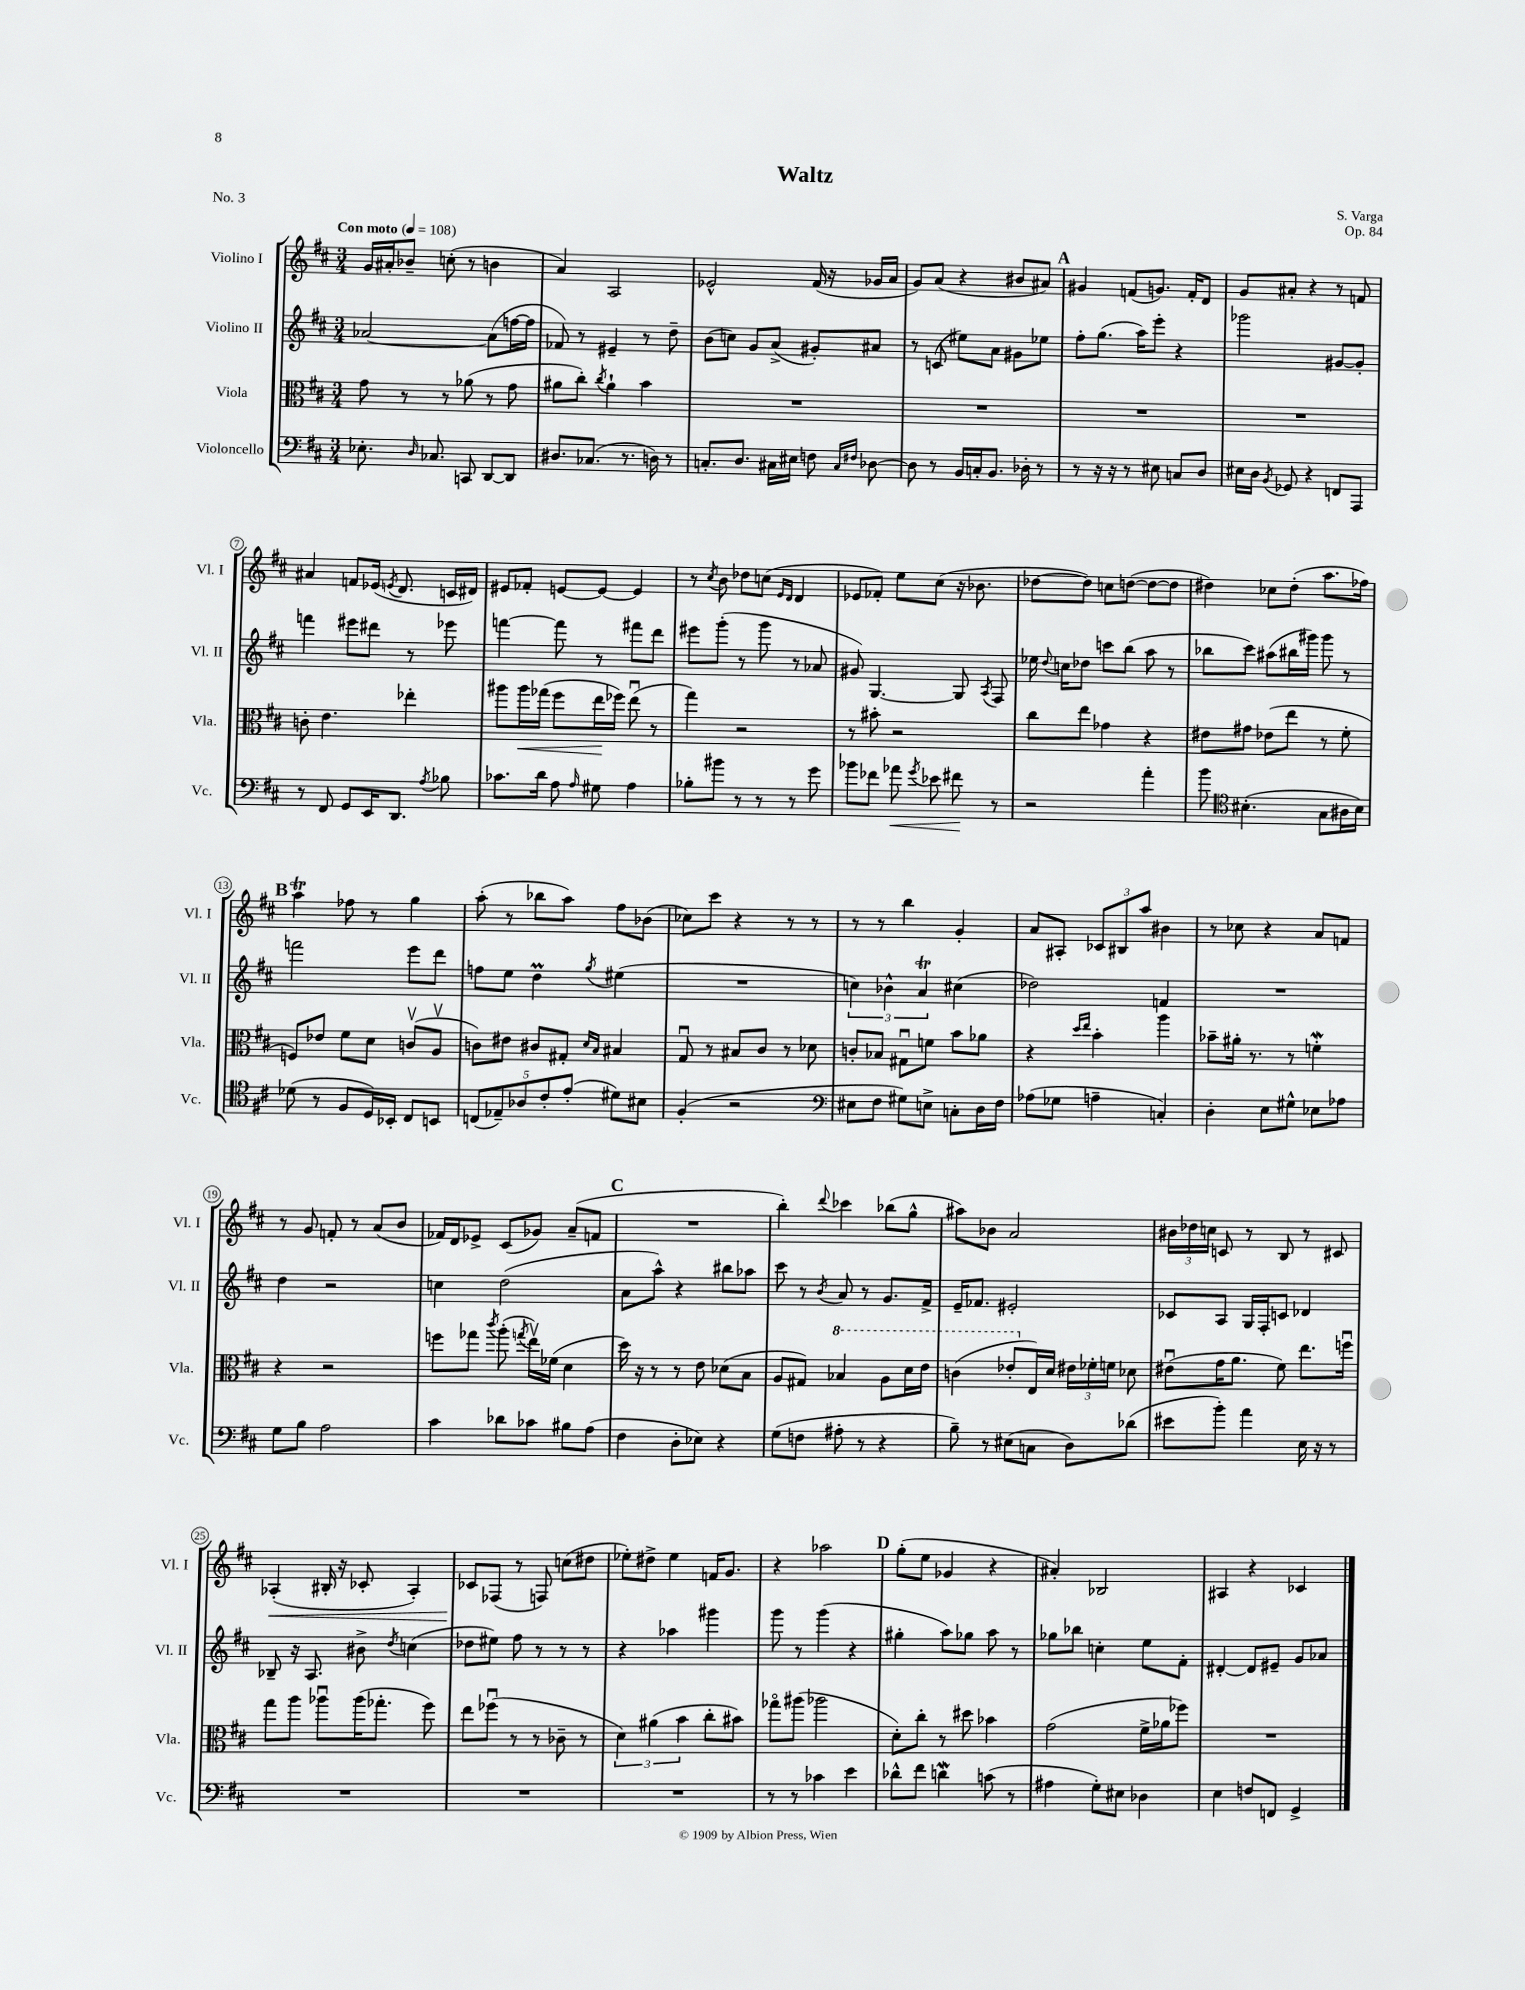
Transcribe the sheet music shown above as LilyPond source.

\header { title = "Waltz" composer = "S. Varga" opus = "Op. 84" piece = "No. 3" }
<<
\new StaffGroup <<
\new Staff = "s0" \with { instrumentName = "Violino I" shortInstrumentName = "Vl. I" } {
    \clef treble \key d \major \numericTimeSignature \time 3/4 \tempo "Con moto" 4 = 108
    \autoBeamOff g'16[ ais'16-. bes'8]-- c''8-.( r8 b'4 |
    a'4) a2 |
    ees'2-^ fis'16( r16 ges'16[ a'16] |
    g'8[) a'8]( r4 bis'8[ ais'8]) |
    \mark \markup { \bold "A" } gis'4 f'8[( g'8.]) f'16[-. d'8] |
    g'8[ ais'8]-. r4 r8 f'8 |
    ais'4 f'8[ ees'16]( \acciaccatura { e'8 } d'8. c'16[ dis'16]) |
    eis'8[ fes'8]-. e'8[~ e'8]~ e'4 |
    r8 \acciaccatura { cis''8 } b'8 des''8[ c''8]( \grace { e'16[ d'16] } d'4 |
    ees'8[ fes'8]-.) e''8[ cis''8]( r16 bes'8. |
    des''8[~ des''8]) c''8[ d''8]~( d''8[~ d''8] |
    dis''4) ces''8[ dis''8]-.( a''8.[ fes''16]) |
    \mark \markup { \bold "B" } a''4\trill fes''8 r8 g''4 |
    a''8-.( r8 bes''8[ a''8]) fis''8[ bes'8]( |
    ces''8[) cis'''8] r4 r8 r8 |
    r8 r8 b''4 g'4-. |
    a'8[ ais8]-. \tuplet 3/2 { ces'8[ bis8 a''8] } bis'4 |
    r8 ces''8 r4 a'8[ f'8] |
    r8 g'8 f'8-. r8 a'8[( b'8] |
    fes'16[) d'16 ees'8]-> cis'8[( ges'8]) a'8[--( f'8] |
    \mark \markup { \bold "C" } R2. |
    b''4-.) \appoggiatura { d'''8 } ces'''4 bes''8[( g''8]-^ |
    ais''8[) bes'8] a'2 |
    \tuplet 3/2 { bis'16[ des''16 c''16] } c'8 r8 b8 r8 cis'8 |
    aes4-.\<( bis16-. r16 ces'8-. aes4-.) |
    ces'8[\! fes8]( r8 f8) c''8[( dis''8] |
    ees''8[-.) dis''8]-> ees''4 f'16[ g'8.] |
    r4 aes''2 |
    \mark \markup { \bold "D" } g''8[-.( e''8] ges'4 r4 |
    ais'4-.) bes2 |
    ais4 r4 ces'4 \bar "|." |
}
\new Staff = "s1" \with { instrumentName = "Violino II" shortInstrumentName = "Vl. II" } {
    \clef treble \key d \major \numericTimeSignature \time 3/4
    \autoBeamOff aes'2~ aes'8[( f''16~ f''16] |
    fes'8) r8 eis'4-- r8 d''8-- |
    b'8[( c''8]) g'8[ a'8]->( gis'8[-.) ais'8] |
    r8 c'8( eis''8[) a'8] gis'8[ ees''8] |
    \mark \markup { \bold "A" } fis''8[-. g''8.]( a''16[) e'''8]-. r4 |
    ges'''2 gis'8[~ gis'8]-. |
    f'''4 eis'''8[ dis'''8] r8 ees'''8 |
    f'''4~ f'''8 r8 fis'''8[ d'''8] |
    eis'''8[ g'''8]-.( r8 g'''8 r8 aes'8 |
    gis'8) g4.~ g8 \acciaccatura { a8 } fis8 |
    ees''16 \appoggiatura { d''8 } c''16[ des''8] c'''8[ b''8]( a''8 r8 |
    bes''8[ cis'''8]) ais''8[( bis''16 gis'''16]) gis'''8 r8 |
    \mark \markup { \bold "B" } f'''2 e'''8[ d'''8] |
    f''8[ e''8] d''4\prall \acciaccatura { g''8 } eis''4( |
    R2. |
    \tuplet 3/2 { c''4) bes'4-^ a'4\trill } cis''4( |
    des''2) f'4 |
    R2. |
    d''4 r2 |
    c''4 d''2( |
    \mark \markup { \bold "C" } a'8[ a''8]-^) r4 bis''8[ aes''8] |
    cis'''8 r8 \acciaccatura { b'8 } a'8 r8 g'8.[ fis'16]-> |
    e'16[-- fes'8.] eis'2-. |
    ces'8[ a8] g16[ fis16-. c'8] des'4 |
    bes8-- r16 a8. bis'8-> \acciaccatura { d''8 } c''4( |
    des''8[ eis''8]) fis''8 r8 r8 r8 |
    r4 aes''4 gis'''4 |
    g'''8 r8 g'''4( r4 |
    \mark \markup { \bold "D" } gis''4-. a''8[) ges''8] a''8 r8 |
    ges''8[ bes''8] c''4-. e''8[ fis'8]-. |
    dis'4~-. dis'8[ eis'8]-- g'8[ aes'8] \bar "|." |
}
\new Staff = "s2" \with { instrumentName = "Viola" shortInstrumentName = "Vla." } {
    \clef alto \key d \major \numericTimeSignature \time 3/4
    \autoBeamOff g'8 r8 r8 aes'8( r8 g'8 |
    ais'8[ cis''8]-.) \acciaccatura { cis''8 } ais'4-! b'4 |
    R2. |
    R2. |
    \mark \markup { \bold "A" } R2. |
    R2. |
    c'8-. e'4. ees''4-. |
    ais''8[ ais''16\< ges''16]( fis''8[ e''16\! fes''16]) e''8\downbow( r8 |
    g''4) r2 |
    r8 bis'8-. r2 |
    cis''8[ e''8] ges'4 r4 |
    eis'8[ gis'8] ees'8[( e''8] r8 fis'8-. |
    \mark \markup { \bold "B" } f8[) ees'8] fis'8[ d'8] c'8[\upbow( a8]\upbow |
    c'8[) eis'8] cis'8[ gis8]-. \grace { d'16[ b16] } bis4 |
    g8\downbow r8 bis8[ cis'8] r8 des'8 |
    c'8[-. bes8] gis8[\downbow f'8] b'8[ aes'8] |
    r4 \grace { d''16[ e''16] } b'4-. a''4 |
    bes'8[-- ais'16]-. r8. r8 f'4-.\mordent |
    r4 r2 |
    f''8[ ges''8] \acciaccatura { cis'''8 } a''8-.( \acciaccatura { g''8 } e''16[\upbow) fes'16]( d'4 |
    \mark \markup { \bold "C" } d''16) r16 r8 r8 e'8 des'8[( b8] |
    a8[ gis8]) \ottava #1 bes'4 a'8[ d''16 e''16] |
    c''4( ees''8[-. \ottava #0 e16) d'16] \tuplet 3/2 { eis'16[ fes'16-. f'16] } des'8 |
    eis'8[\downbow( g'16 a'8.] fis'8) e''8.[ f''16]\downbow |
    g''8[ a''8] aes''8[\downbow aes''16( ges''8.]-. fis''8) |
    e''8[ fes''8]\downbow( r8 r8 ces'8-- r8 |
    \tuplet 3/2 { d'4) ais'4( b'4 } cis''8[-. bis'8]) |
    ges''8[\flageolet ais''8]( aes''2 |
    \mark \markup { \bold "D" } d'8[-.) cis''8]-. r8 dis''8 bes'4 |
    g'2( fis'16[-> aes'16 fes''8]) |
    R2. \bar "|." |
}
\new Staff = "s3" \with { instrumentName = "Violoncello" shortInstrumentName = "Vc." } {
    \clef bass \key d \major \numericTimeSignature \time 3/4
    \autoBeamOff ees8.-. \grace { d16 } ces8. c,8 d,8[~ d,8] |
    dis8.[ ces8.]( r8. d16) r8 |
    c8.[-. d8.] cis16[ eis16] f8 \grace { cis16[ fis16] } des8~ |
    des8 r8 b,16[ c16-. b,8.] des16-. r8 |
    \mark \markup { \bold "A" } r8 r16 r16 r8 eis8 c8[ d8] |
    eis16[ d16] \acciaccatura { b,8 } ges,8 r4 f,8[ a,,8] |
    r8 fis,8 g,8[ e,16 d,8.] \acciaccatura { a8 } bes8 |
    ces'8.[ d'16] a8 \grace { a16 } gis8 a4 |
    bes8[-. bis'8] r8 r8 r8 g'8 |
    bes'8[ fes'8] aes'8\< \acciaccatura { g'8 } ees'8 fis'8\! r8 |
    r2 a'4-. |
    b'8 \clef tenor bis4.-.( g8[ ais16 bis16]) |
    \mark \markup { \bold "B" } des'8( r8 fis8[ d16) bes,16]-. cis8[ b,8] |
    \tuplet 5/4 { c8[( ees8--) aes8 cis'8-. e'8]-.( } dis'8[) bis8] |
    fis4-.( r2 |
    \clef bass eis8[ fis8] gis8[) e8]-> c8[-. d16 fis16] |
    aes8[( ges8] a4-- c4-.) |
    d4-. e8[ gis8]-^ ees8[ aes8] |
    g8[ b8] a2 |
    cis'4 des'8[ ces'8] bis8[ a8]( |
    \mark \markup { \bold "C" } fis4 d8[-. ees8]) r4 |
    g8[( f8] ais8-. r8 r4 |
    b8--) r8 eis8[( c8] d8[) des'8]( |
    eis'8[ b'8]-.) a'4 e16 r16 r8 |
    R2. |
    R2. |
    R2. |
    r8 r8 ces'4 e'4 |
    \mark \markup { \bold "D" } des'8[-^ fis'8] d'4\mordent c'8( r8 |
    ais4 g8[-.) eis8] des4 |
    e4 f8[ f,8] g,4-> \bar "|." |
}
>>
>>
\layout { \context { \Score \override BarNumber.stencil = #(make-stencil-circler 0.1 0.3 ly:text-interface::print) } }
